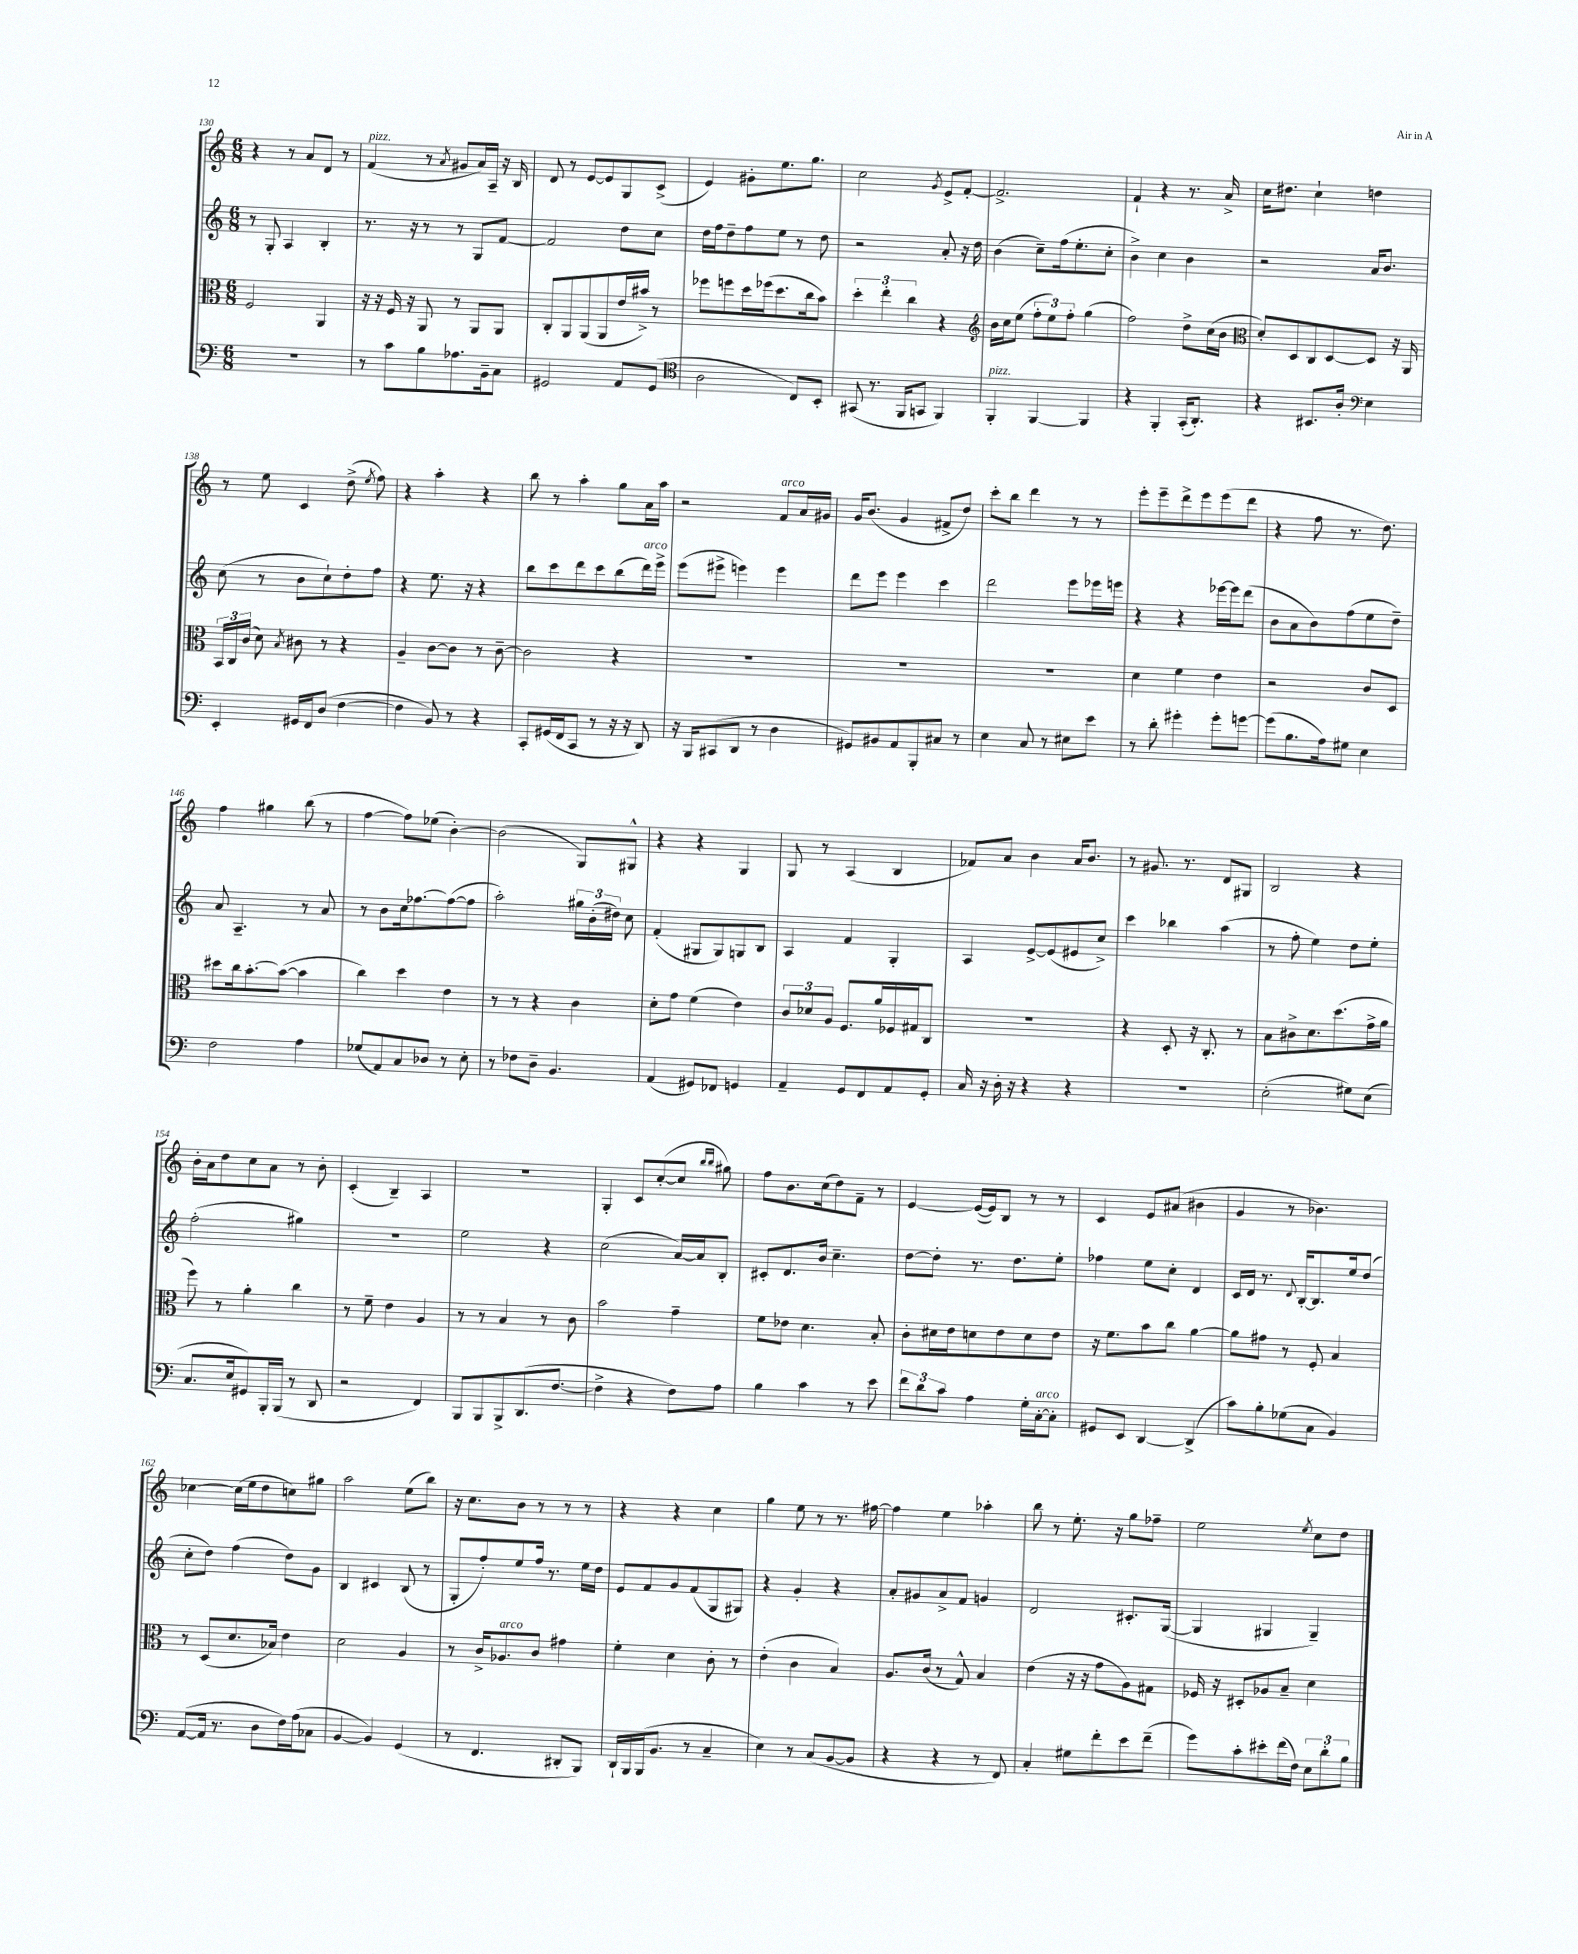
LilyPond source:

<<
\new StaffGroup <<
\new Staff = "s0" {
    \clef treble \key c \major \numericTimeSignature \time 6/8
    \autoBeamOff r4 r8 a'8[ d'8] r8 |
    f'4^\markup { \italic "pizz." }( r8 \acciaccatura { a'8 } gis'8[ a'16) a16]-- r16 b16 |
    d'8 r8 e'8[~ e'8 g8 c'8]->( |
    e'4) gis'8[-. e''8. g''8.] |
    c''2 \acciaccatura { g'8 } e'8[-> f'8]~-. |
    f'2.-> |
    f'4-! r4 r8. a'16-> |
    c''16[ dis''8.] c''4-! d''4 |
    r8 e''8 c'4 d''8->( \acciaccatura { e''8 } f''8) |
    r4 a''4-. r4 |
    b''8 r8 a''4-. g''8[ a'16 a''16] |
    r2 f'8[^\markup { \italic "arco" } a'16 gis'16] |
    g'16[ b'8.]( g'4 fis'8[-> d''8]) |
    c'''8[-. b''8] d'''4 r8 r8 |
    e'''8[-. e'''8-- d'''8-> e'''8 e'''8( d'''8] |
    r4 f''8 r8. d''8.) |
    f''4 gis''4 b''8( r8 |
    f''4~ f''8[) ees''8]( b'4~-.) |
    b'2( g8[) gis8]-^ |
    r4 r4 g4 |
    g8 r8 a4( b4 |
    fes'8[) a'8] b'4 a'16[ b'8.] |
    r8 gis'8. r8. d'8[ gis8] |
    b2 r4 |
    b'16[-. a'16 d''8 c''8 a'8] r8 b'8-. |
    c'4-.( b4--) a4 |
    R2. |
    g4-. c'8[ c''8~-.( c''8] \grace { b''16[ b''16] } gis''8) |
    f''8[ b'8. c''16( d''8) f'8]-- r8 |
    e'4~ e'16[~( e'16) b8] r8 r8 |
    c'4 e'8[ ais'8]( bis'4 |
    g'4 r8 bes'4.) |
    ces''4~ ces''16[( e''16 d''8 c''8) gis''8] |
    a''2 e''8[( b''8]) |
    r16 c''8.[ b'8] r8 r8 r8 |
    r4 r4 c''4 |
    g''4 e''8 r8 r8. fis''16~ |
    fis''4 e''4 aes''4-. |
    b''8 r8 e''8.-. r16 g''8[ fes''8]-- |
    e''2 \acciaccatura { e''8 } c''8[ d''8] \bar "|." |
}
\new Staff = "s1" {
    \clef treble \key c \major \numericTimeSignature \time 6/8
    \autoBeamOff r8 g8-. a4 b4-. |
    r8. r16 r8 r8 g8[ f'8]~ |
    f'2 d''8[ c''8] |
    d''16[ f''16 d''8-- f''8 e''8] r8 d''8 |
    r2 a'8-. r16 d''16 |
    b'4( c''8[--) f''16( e''8.-. c''8]-. |
    b'4->) c''4 b'4 |
    r2 a'16[ b'8.] |
    c''8( r8 b'8[ c''8-!) d''8-. f''8] |
    r4 e''8. r16 r4 |
    b''8[ c'''8 d'''8 c'''8 b''8( d'''16^\markup { \italic "arco" }) e'''16]-> |
    e'''8[( eis'''8]-> e'''4) e'''4 |
    d'''8[ e'''8] e'''4 c'''4 |
    d'''2 e'''8[ ees'''16 e'''16] |
    r4 r4 ees'''16[~ ees'''16 d'''8]( |
    b'8[ a'8 b'8) f''8( e''8 d''8]--) |
    a'8 a4.-- r8 a'8 |
    r8 b'8[ c''16 fes''8.~ fes''8~( fes''8] |
    a''2-.) \tuplet 3/2 { gis''16[ b'16-.( dis''16]) } c''8 |
    f'4-.( gis8[ gis8) g8 b8] |
    a4 f'4 g4-. |
    a4 e'8[~-> e'8( eis'8 c''8]->) |
    c'''4 bes''4 a''4( |
    r8 f''8-. e''4) d''8[ e''8]-. |
    f''2-.( gis''4) |
    r2. |
    e''2 r4 |
    c''2( a'16[~) a'16 b8]-. |
    cis'8[-. d'8. b'16] c''4.-- |
    d''8[~ d''8]-. r8. d''8.[ e''8]-. |
    fes''4 e''8[ c''8]-. d'4 |
    c'16[ d'16] r8. \appoggiatura { d'8 } b16[~-. b8. e''16 d''8]( |
    c''8[-. d''8]) f''4( d''8[) g'8] |
    b4 cis'4 b8( r8 |
    g8[-. f''8-.) e''8 f''16] r8. e''16[ d''16] |
    e'8[ f'8 g'8 f'8( g8 gis8]) |
    r4 g'4-. r4 |
    a'8[-. gis'8 a'8-> f'8] g'4 |
    d'2 cis'8.[-. g16]~( |
    g4 gis4 gis4--) \bar "|." |
}
\new Staff = "s2" {
    \clef alto \key c \major \numericTimeSignature \time 6/8
    \autoBeamOff f2 a,4 |
    r16 r16 f16 r16 a,8 r8 a,8[ a,8] |
    c8[-. a,8 a,8( a,8 e'16 bis'16]->) r8 |
    fes''8[ f''8 d''16 fes''16( d''8. c''16 b'8]) |
    \tuplet 3/2 { d''4-. e''4-. c''4 } r4 |
    \clef treble b'16[ c''16 e''8]( \tuplet 3/2 { f''8[-. e''8) f''8]-. } g''4( |
    f''2) d''8[-> c''16( b'16] |
    \clef alto d'8[-.) d8 c8 d8~ d8] r16 a,16 |
    \tuplet 3/2 { b,16[ c16 c'16]( } d'8) \acciaccatura { b8 } cis'8 r8 r4 |
    a4-- c'8[~ c'8] r8 c'8~-- |
    c'2 r4 |
    R2. |
    R2. |
    R2. |
    d'4 f'4 e'4 |
    r2 c'8[ d8] |
    dis''8[ c''16 b'8.~-. b'8]~( b'4 |
    c''4) d''4 e'4 |
    r8 r8 r4 c'4 |
    d'8[-. g'8] f'4( e'4) |
    \tuplet 3/2 { c'8[ des'8 a8] } f8.[ a'16 fes16 gis16 c8] |
    R2. |
    r4 d8-. r16 c8.-. r8 |
    b8[ cis'8-> d'8. d''8.( g'16-> a'16] |
    f''8) r8 a'4-. c''4 |
    r8 f'8-- e'4 a4 |
    r8 r8 b4 r8 c'8 |
    b'2 g'4-- |
    f'8[ ees'8] d'4. b8-. |
    c'8[-. dis'16 e'16 d'8 e'8 d'8 e'8] |
    r16 f'8.[ b'8 c''8] a'4~ |
    a'8[ gis'8] r8 f8-. b4 |
    r8 d8[( d'8. bes16]) e'4 |
    d'2 a4 |
    r8 c'16[-> aes8.^\markup { \italic "arco" } c'8] gis'4 |
    f'4-. d'4 c'8-. r8 |
    e'4-.( c'4 b4) |
    a8.[ c'16]( r8 g8-^) b4 |
    e'4( r16 r16 g'8[ a8) gis8] |
    fes16 r16 dis8[-. aes8 b8]-- d'4 \bar "|." |
}
\new Staff = "s3" {
    \clef bass \key c \major \numericTimeSignature \time 6/8
    \autoBeamOff R2. |
    r8 c'8[ b8 aes8. b,16-- c8] |
    gis,2 a,8[ gis,8]( |
    \clef tenor a2 c8[) b,8]-. |
    gis,8( r8. f,16[ g,8] f,4) |
    f,4-.^\markup { \italic "pizz." } f,4~ f,4 |
    r4 f,4-. g,16[-.( a,8.]-.) |
    r4 bis,8.[ a16]-. \clef bass e4 |
    e,4-. gis,16[ f,16 d8]( f4~ |
    f4 b,8) r8 r4 |
    c,8[-. gis,16( f,16 c,8] r8 r16 r16 d,8) |
    r16 b,,16[ cis,8( d,8] r8 d4 |
    gis,8[) bis,8 a,8 b,,8-. cis8] r8 |
    e4 c8 r8 eis8[ e'8] |
    r8 d'8-. gis'4-. gis'8[-. g'8]~ |
    g'8[( b8. a16) gis8] e4 |
    f2 a4 |
    ges8[( a,8) c8 des8] r8 e8-. |
    r8 fes8[ d8]-- b,4. |
    a,4( gis,8[) fes,8] g,4 |
    a,4-- g,8[ f,8 a,8 g,8]-. |
    c16 r16 d16-. r16 r4 r4 |
    R2. |
    e2-.( gis8[) e8]( |
    c8.[ e16 gis,8) b,,16-. b,,16]( r8 d,8 |
    r2 f,4) |
    b,,8[ b,,8 b,,8-> d,8.( f8.]~ |
    f4-> r4 f8[) a8] |
    b4 c'4 r8 e'8 |
    \tuplet 3/2 { f'8[ d'8 c'8] } a4 g16[-. c16~-.^\markup { \italic "arco" } c8]-. |
    gis,8[ e,8] d,4~ d,4->( |
    c'8[) b8-. ges8( c8] b,4) |
    a,8[~( a,16] r8. d8[ f16) a16( ces8] |
    b,4~ b,4) g,4( |
    r8 f,4. dis,8[-. b,,8]) |
    d,16[-! b,,16 b,,16( b,8.] r8 c4-- |
    e4) r8 c8[( b,8~ b,8] |
    r4 r4 r8 f,8) |
    c4-. gis8[ f'8-. e'8 f'8]--( |
    g'8[) c'8-. eis'8-. f'16( f16]) \tuplet 3/2 { e8[ d'8-. b8] } \bar "|." |
}
>>
>>
\layout { \context { \Score currentBarNumber = #130 } }
